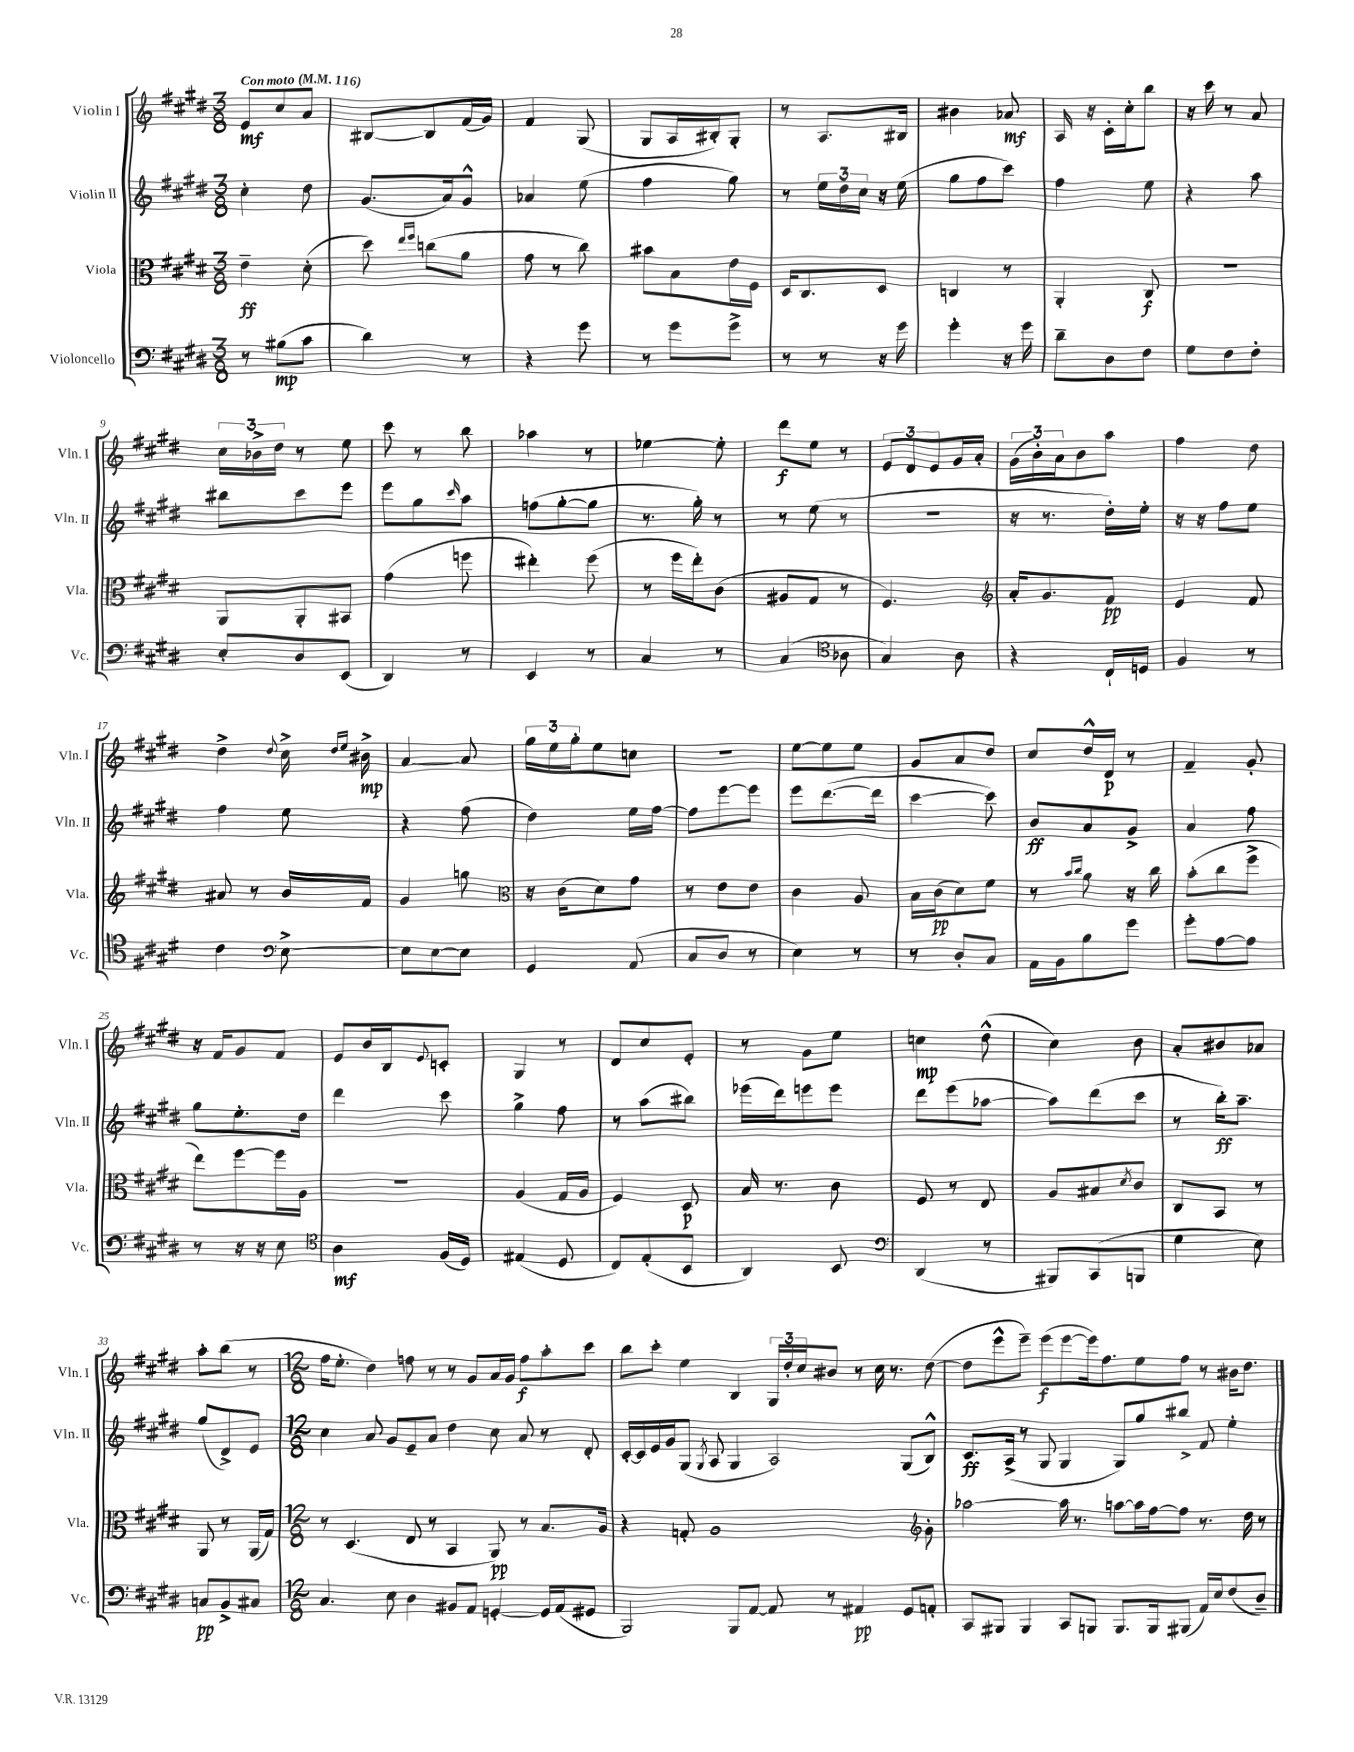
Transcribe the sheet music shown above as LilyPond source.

<<
\new StaffGroup <<
\new Staff = "s0" \with { instrumentName = "Violin I" shortInstrumentName = "Vln. I" } {
    \clef treble \key e \major \numericTimeSignature \time 3/8 \tempo "Con moto" 4 = 116
    e'8\mf cis''8 a'8 |
    bis8~ bis8 fis'16( gis'16) |
    fis'4 gis8( |
    gis8 a16 bis16-.) gis8-. |
    r8 a8. bis16 |
    bis'4 aes'8\mf |
    a16 r16 cis'16-. cis''16-. b''8 |
    r16 cis'''16 r8 a'8 |
    \tuplet 3/2 { cis''16 bes'16-> dis''16 } r8 e''8 |
    cis'''8 r8 b''8 |
    aes''4 r8 |
    ees''4~ ees''8-. |
    dis'''8\f e''8 r8 |
    \tuplet 3/2 { e'8 dis'8 e'8 } gis'16 a'16-. |
    \tuplet 3/2 { gis'16( b'16-.) a'16 } b'8 a''8 |
    fis''4 dis''8 |
    dis''4-> \appoggiatura { dis''8 } cis''16-> \grace { dis''16 e''16 } bis'16->\mp |
    a'4~ a'8 |
    \tuplet 3/2 { gis''16 e''16 gis''16-. } e''8 c''8 |
    R4. |
    e''8~ e''8 e''8 |
    gis'8 a'8 dis''8 |
    cis''8 dis''16-^ dis'16\p r8 |
    fis'4-- gis'8-. |
    r16 fis'16 gis'8 fis'8 |
    e'8 b'16 b16 \appoggiatura { e'8 } c'8-. |
    gis4 r8 |
    dis'8 cis''8 e'8-. |
    r8 gis'8 e''8 |
    c''4\mp dis''8-^( |
    cis''4) b'8 |
    a'8-. bis'8 aes'8 |
    a''8-. b''8( r8 |
    \numericTimeSignature \time 12/8 fis''16 e''8.-. dis''4) f''8 r8 r8 gis'8 a'16 gis'16 f''8\f a''8-. cis'''8 |
    b''8 cis'''8-. e''4 b4 \tuplet 3/2 { gis16 dis''16-. cis''16 } bis'8 r8 cis''16 r8. dis''8~( |
    dis''8 e'''8-^ e'''8--) e'''8\f( e'''8~ e'''16) fis''8. e''8 fis''8 r8 bis'16 dis''8. \bar "|." |
}
\new Staff = "s1" \with { instrumentName = "Violin II" shortInstrumentName = "Vln. II" } {
    \clef treble \key e \major \numericTimeSignature \time 3/8
    cis''4-. dis''8 |
    gis'8.( a'16) gis'8-^ |
    aes'4 e''8( |
    fis''4 gis''8) |
    r8 \tuplet 3/2 { e''16 dis''16 cis''16 } r16 e''16( |
    gis''8 fis''8 cis'''8) |
    fis''4 e''8 |
    r4 a''8 |
    bis''8 cis'''8 e'''8 |
    e'''8 gis''8 \grace { cis'''16 } a''8 |
    f''8( gis''8~-. gis''8 |
    r8. gis''16-.) r8 |
    r8 e''8( r8 |
    R4. |
    r16 r8. dis''16-.) e''16-. |
    r16 r16 fis''8 e''8 |
    fis''4 e''8 |
    r4 fis''8( |
    dis''4) e''16 fis''16~ |
    fis''8 e'''8~ e'''8 |
    e'''8 dis'''8.~( dis'''16 |
    cis'''4~ cis'''8) |
    b'8\ff a'8 gis'8-> |
    a'4 fis''8 |
    gis''8 e''8.-. dis''16 |
    dis'''4 cis'''8 |
    gis''4-> fis''8 |
    r8 a''8( bis''8) |
    ees'''16( dis'''16) e'''8 e'''8 |
    dis'''8 e'''8( aes''8~ |
    aes''8) dis'''8( cis'''8 |
    r8 b''16-.\ff) a''8.-- |
    gis''8( dis'8->) e'8 |
    \numericTimeSignature \time 12/8 cis''4 a'8 gis'8 e'8-- a'8 dis''4 cis''8 a'8 r8 dis'8-. |
    cis'16~-. cis'16 e'16 gis'16 gis8( \acciaccatura { gis8 } a8 gis4 a2) gis8( b8-^) |
    cis'8.\ff a16->( r8 gis8 gis4 gis8) gis''8 bis''8-> fis'8 e''4-. \bar "|." |
}
\new Staff = "s2" \with { instrumentName = "Viola" shortInstrumentName = "Vla." } {
    \clef alto \key e \major \numericTimeSignature \time 3/8
    e'4--\ff dis'8-.( |
    dis''8) \grace { e''16 fis''16 } c''8( a'8 |
    gis'8 r8 cis''8) |
    bis'8 b8 e'16 fis16 |
    dis16 cis8. dis8 |
    c4 r8 |
    a,4-. cis8\f |
    R4. |
    a,8 a,8-. bis,8 |
    gis'4( f''8 |
    eis''4-.) fis''8( |
    r8 fis''16 e''16-.) cis'8( |
    ais8 gis8 r8 |
    fis4.) |
    \clef treble a'16-. gis'8. fis'8\pp |
    e'4 fis'8 |
    ais'8 r8 b'16 fis'16 |
    gis'4 g''8 |
    \clef alto r16 cis'16( dis'8) gis'8 |
    r8 e'8 e'8 |
    cis'4 a8 |
    b16 cis'16\pp( dis'8) fis'8 |
    r8 \grace { b'16 cis''16 } a'8 r16 cis''16 |
    b'8-.( cis''8 fis''8-> |
    e''8) fis''8~ fis''16 a16 |
    R4. |
    a4( gis16 a16 |
    fis4) dis8\p |
    b16 r8. cis'8 |
    fis8 r8 e8 |
    a8 bis8 \acciaccatura { dis'8 } cis'8 |
    cis8 b,8 r8 |
    a,8 r8 a,16( gis16) |
    \numericTimeSignature \time 12/8 r8 dis4.( e8 r8 b,4 a,8\pp) r8 b8. a16 |
    r4 g8-. a1 gis'8-. |
    \clef treble aes''2~ aes''16 r8. a''8~ a''16 fis''16~ fis''8 r8. dis''16 r8 \bar "|." |
}
\new Staff = "s3" \with { instrumentName = "Violoncello" shortInstrumentName = "Vc." } {
    \clef bass \key e \major \numericTimeSignature \time 3/8
    r8 bis8\mp( cis'8 |
    dis'4) r8 |
    r4 gis'8 |
    r8 gis'8 gis'8-> |
    r8 r8 r16 gis'16 |
    gis'4-. r16 gis'16 |
    dis'8-- dis8 fis8 |
    gis8 fis8 fis8-. |
    e8-. dis8 e,8( |
    dis,4) r8 |
    e,4 r8 |
    cis4 r8 |
    cis4( \clef tenor aes8 |
    gis4) a8 |
    r4 cis16-! d16 |
    fis4 r8 |
    cis'4 \clef bass e8~-> |
    e8 e8~ e8 |
    gis,4 a,8( |
    cis8 dis8 r8 |
    e4) r8 |
    r8 dis8-. cis8 |
    a,16 b,16 b8 gis'8 |
    gis'8-. a8~ a8 |
    r8 r16 r16 e8 |
    \clef tenor a4\mf fis16( dis16) |
    eis4( dis8 |
    cis8) e8-.( b,8 |
    a,4) b,8 |
    \clef bass dis,4( r8 |
    bis,,8) cis,8( b,,8 |
    gis4 e8) |
    c8\pp b,8-> cis8 |
    \numericTimeSignature \time 12/8 cis4. e8 dis4 bis,8 a,8 g,4~-. g,16 a,16( gis,8 |
    b,,2) b,,8 a,8~ a,8 r8 ais,4\pp gis,8 a,8-. |
    cis,8 bis,,8 bis,,4 cis,8 b,,8 b,,8. b,,16 bis,,8( a,16) e16 fis8( dis8--) \bar "|." |
}
>>
>>
